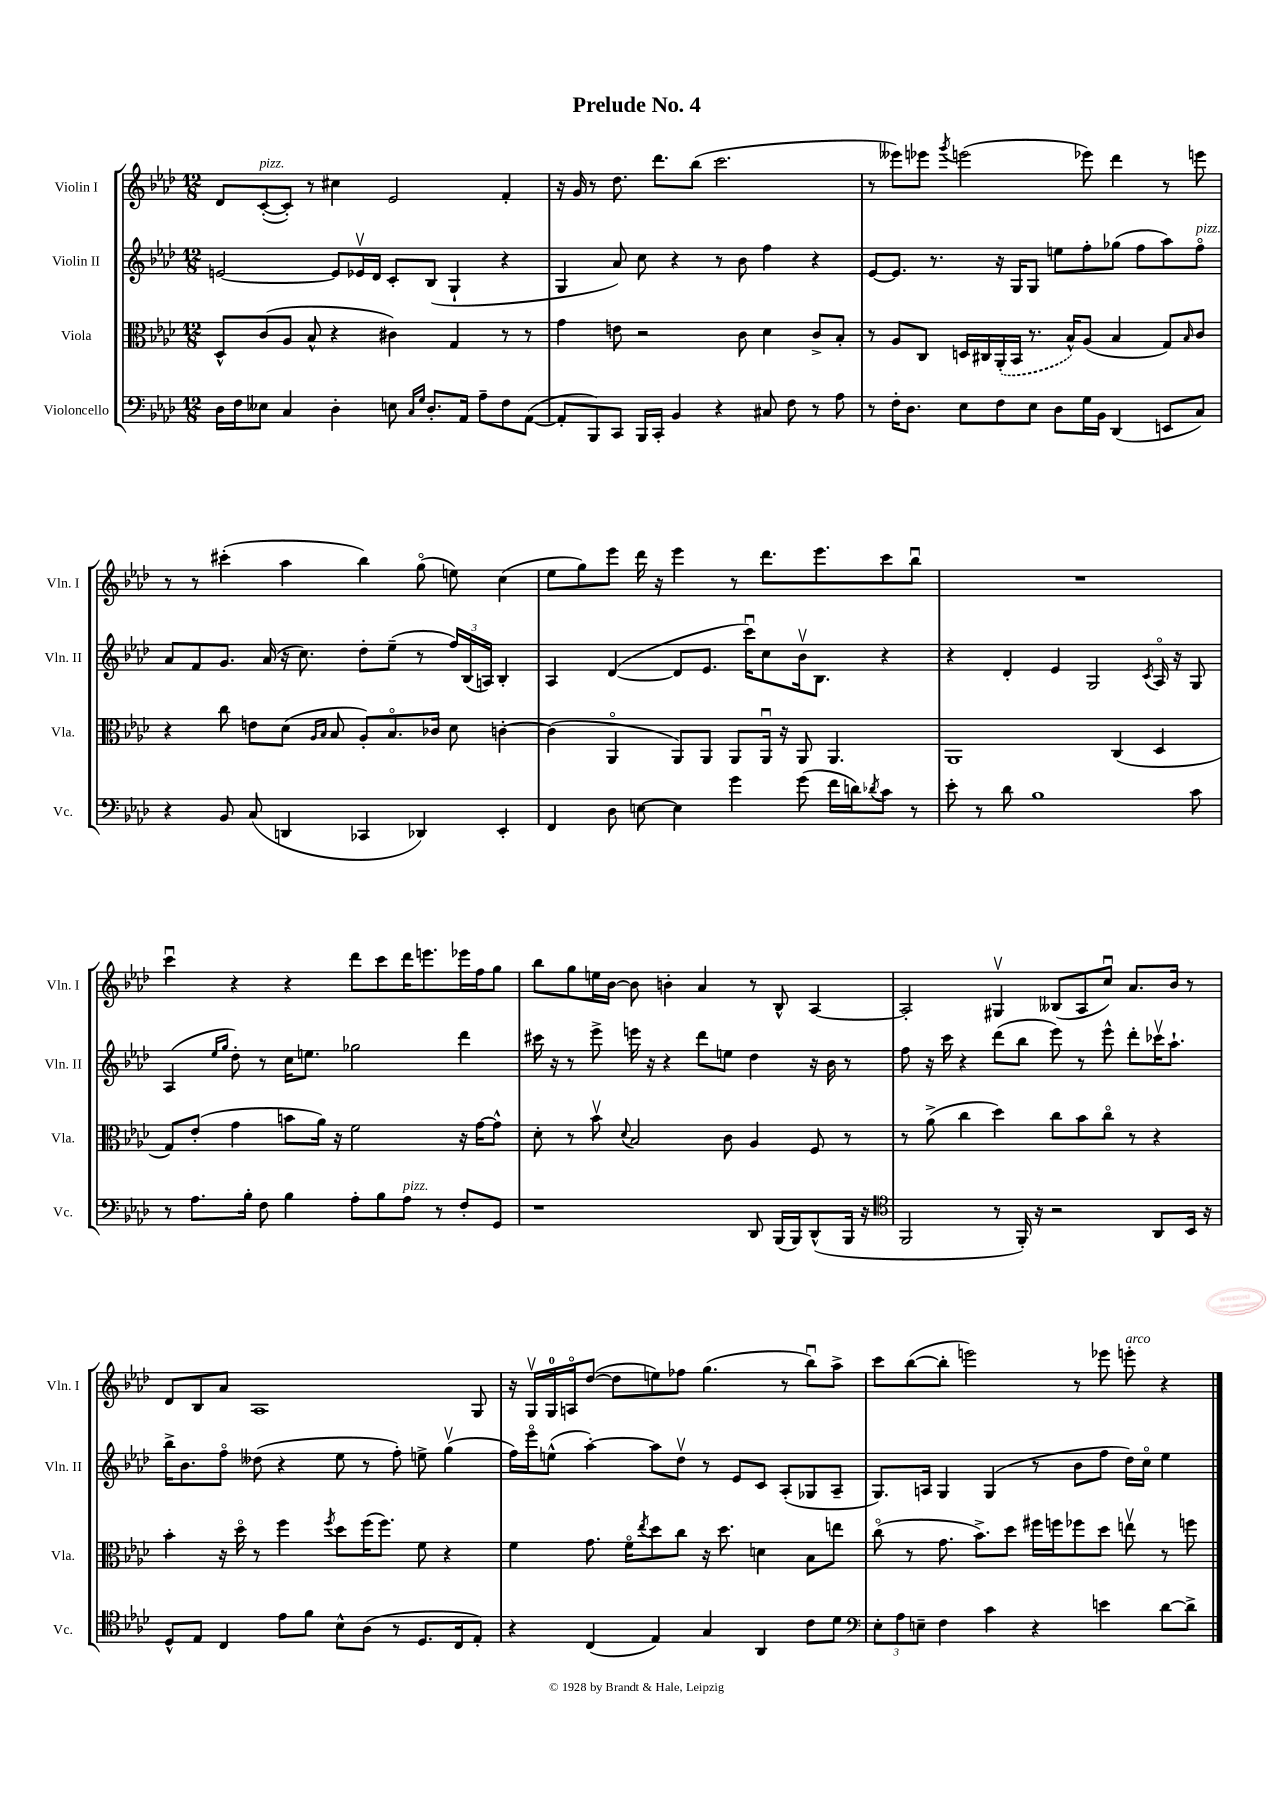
\header { title = "Prelude No. 4" }
<<
\new StaffGroup <<
\new Staff = "s0" \with { instrumentName = "Violin I" shortInstrumentName = "Vln. I" } {
    \clef treble \key aes \major \numericTimeSignature \time 12/8
    des'8 c'8~-.^\markup { \italic "pizz." }( c'8-.) r8 cis''4 ees'2 f'4-. |
    r16 g'16 r8 des''8. des'''8. bes''8( c'''2. |
    r8 eeses'''8) ees'''8 \acciaccatura { g'''8 } e'''2( ees'''8) des'''4 r8 e'''8 |
    r8 r8 cis'''4-.( aes''4 bes''4) g''8\flageolet( e''8) c''4( |
    ees''8 g''8) ees'''8 des'''16 r16 ees'''4 r8 des'''8. ees'''8. c'''8 bes''8\downbow |
    R1. |
    c'''4\downbow r4 r4 des'''8 c'''8 des'''16 e'''8. ees'''16 f''16 g''8 |
    bes''8 g''8 e''16 bes'16~ bes'8 b'4-. aes'4 r8 bes8-^ aes4~ |
    aes2-. gis4\upbow beses8( aes8 c''8\downbow) aes'8. bes'16 r8 |
    des'8 bes8 aes'8 aes1 g8 |
    r16 g16\upbow g16-0 a16\flageolet des''8~( des''8 e''8) fes''8 g''4.( r8 bes''8\downbow) aes''8-> |
    c'''8 bes''8~( bes''8-. e'''2) r8 ees'''8 e'''8-.^\markup { \italic "arco" } r4 \bar "|." |
}
\new Staff = "s1" \with { instrumentName = "Violin II" shortInstrumentName = "Vln. II" } {
    \clef treble \key aes \major \numericTimeSignature \time 12/8
    e'2~ e'8 ees'16\upbow des'16 c'8-. bes8( g4-! r4 |
    g4 aes'8) c''8 r4 r8 bes'8 f''4 r4 |
    ees'8~ ees'8. r8. r16 g16 g8 e''8 f''8-. ges''8( f''8 aes''8) f''8\flageolet^\markup { \italic "pizz." } |
    aes'8 f'8 g'8. aes'16( r16 c''8.) des''8-. ees''8--( r8 \tuplet 3/2 { f''16) bes16( a16) } bes4-. |
    aes4 des'4~( des'8 ees'8. c'''16\downbow) c''8 bes'16\upbow bes8. r4 |
    r4 des'4-. ees'4 g2 \acciaccatura { c'8 } aes16\flageolet r16 g8 |
    aes4( \grace { ees''16 g''16 } des''8-.) r8 c''16 e''8. ges''2 des'''4 |
    cis'''16 r16 r8 ees'''8-> e'''16 r16 r4 des'''8 e''8 des''4 r16 bes'16 r8 |
    f''8 r16 c'''16 r4 des'''8( bes''8 ees'''8) r8 ees'''8-^ des'''8-. ces'''16\upbow aes''8.-! |
    bes''16-> bes'8. f''8\flageolet deses''8( r4 ees''8 r8 f''8-.) e''8-> g''4\upbow( |
    f''16) ees'''16\flageolet e''8-^( aes''4~-.) aes''8 des''8\upbow r8 ees'8 c'8 aes8-.( ges8 aes8-- |
    g8.) a16 g4 g4( r8 bes'8 f''8 des''16) c''16\flageolet ees''4 \bar "|." |
}
\new Staff = "s2" \with { instrumentName = "Viola" shortInstrumentName = "Vla." } {
    \clef alto \key aes \major \numericTimeSignature \time 12/8
    des8-^ c'8( aes8 bes8-^ r4 cis'4) g4 r8 r8 |
    g'4 e'8 r2 c'8 des'4 c'8-> bes8-. |
    r8 aes8 c8 d16 cis16 \once \slurDashed aes,16-.( bes,16 r8. bes16-^) aes8( bes4 g8) \grace { bes16 } c'8 |
    r4 c''8 e'8 des'8( \grace { aes16 bes16 } bes8 aes8-.) bes8.\flageolet ces'16 des'8 c'4~-. |
    c'4( aes,4\flageolet aes,8) aes,8 aes,8 aes,16\downbow r16 aes,8 aes,4. |
    aes,1 c4( des4 |
    g8) ees'8-.( g'4 b'8 aes'16) r16 f'2 r16 g'16~ g'8-^ |
    des'8-. r8 bes'8\upbow \appoggiatura { des'8 } bes2 c'8 aes4 f8 r8 |
    r8 aes'8->( c''4 des''4) c''8 bes'8 c''8\flageolet r8 r4 |
    bes'4-. r16 des''16\flageolet r8 f''4 \acciaccatura { f''8 } des''8 f''16( f''8.) f'8 r4 |
    f'4 g'8. f'16\flageolet \acciaccatura { ees''8 } des''8 c''8 r16 des''8. d'4 bes8 e''8 |
    c''8\flageolet( r8 g'8. bes'8.->) des''8 fis''16 f''16 fes''8 des''8 e''8\upbow r8 f''8 \bar "|." |
}
\new Staff = "s3" \with { instrumentName = "Violoncello" shortInstrumentName = "Vc." } {
    \clef bass \key aes \major \numericTimeSignature \time 12/8
    des16 f16 eeses8 c4 des4-. e8 \grace { c16 g16 } des8.-. aes,16 aes8-- f8 aes,8~( |
    aes,8-. bes,,8) c,8 bes,,16 c,16-. bes,4 r4 cis8 f8 r8 aes8 |
    r8 f16-. des8. ees8 f8 ees8 des8 g16 bes,16 des,4( e,8 c8) |
    r4 bes,8 c8( d,4 ces,4 des,4) ees,4-. |
    f,4 des8 e8~ e4 g'4 g'8( f'16 d'16) \acciaccatura { des'8 } c'8 r8 |
    ees'8-. r8 des'8 bes1 c'8 |
    r8 aes8. bes16-. f8 bes4 aes8-. bes8 aes8^\markup { \italic "pizz." } r8 f8-. g,8 |
    r1 des,8 bes,,16( bes,,16) des,8-^( bes,,16 r16 |
    \clef tenor f,2 r8 f,16-.) r16 r2 aes,8 bes,16 r16 |
    des8-^ ees8 c4 ees'8 f'8 bes8-^ aes8( r8 des8. c16 ees8-.) |
    r4 c4( ees4) g4 aes,4 c'8 des'8 |
    \clef bass \tuplet 3/2 { ees8-. aes8 e8-- } f4 c'4 r4 e'4 des'8~ des'8-> \bar "|." |
}
>>
>>
\layout { \context { \Score \remove "Bar_number_engraver" } }
